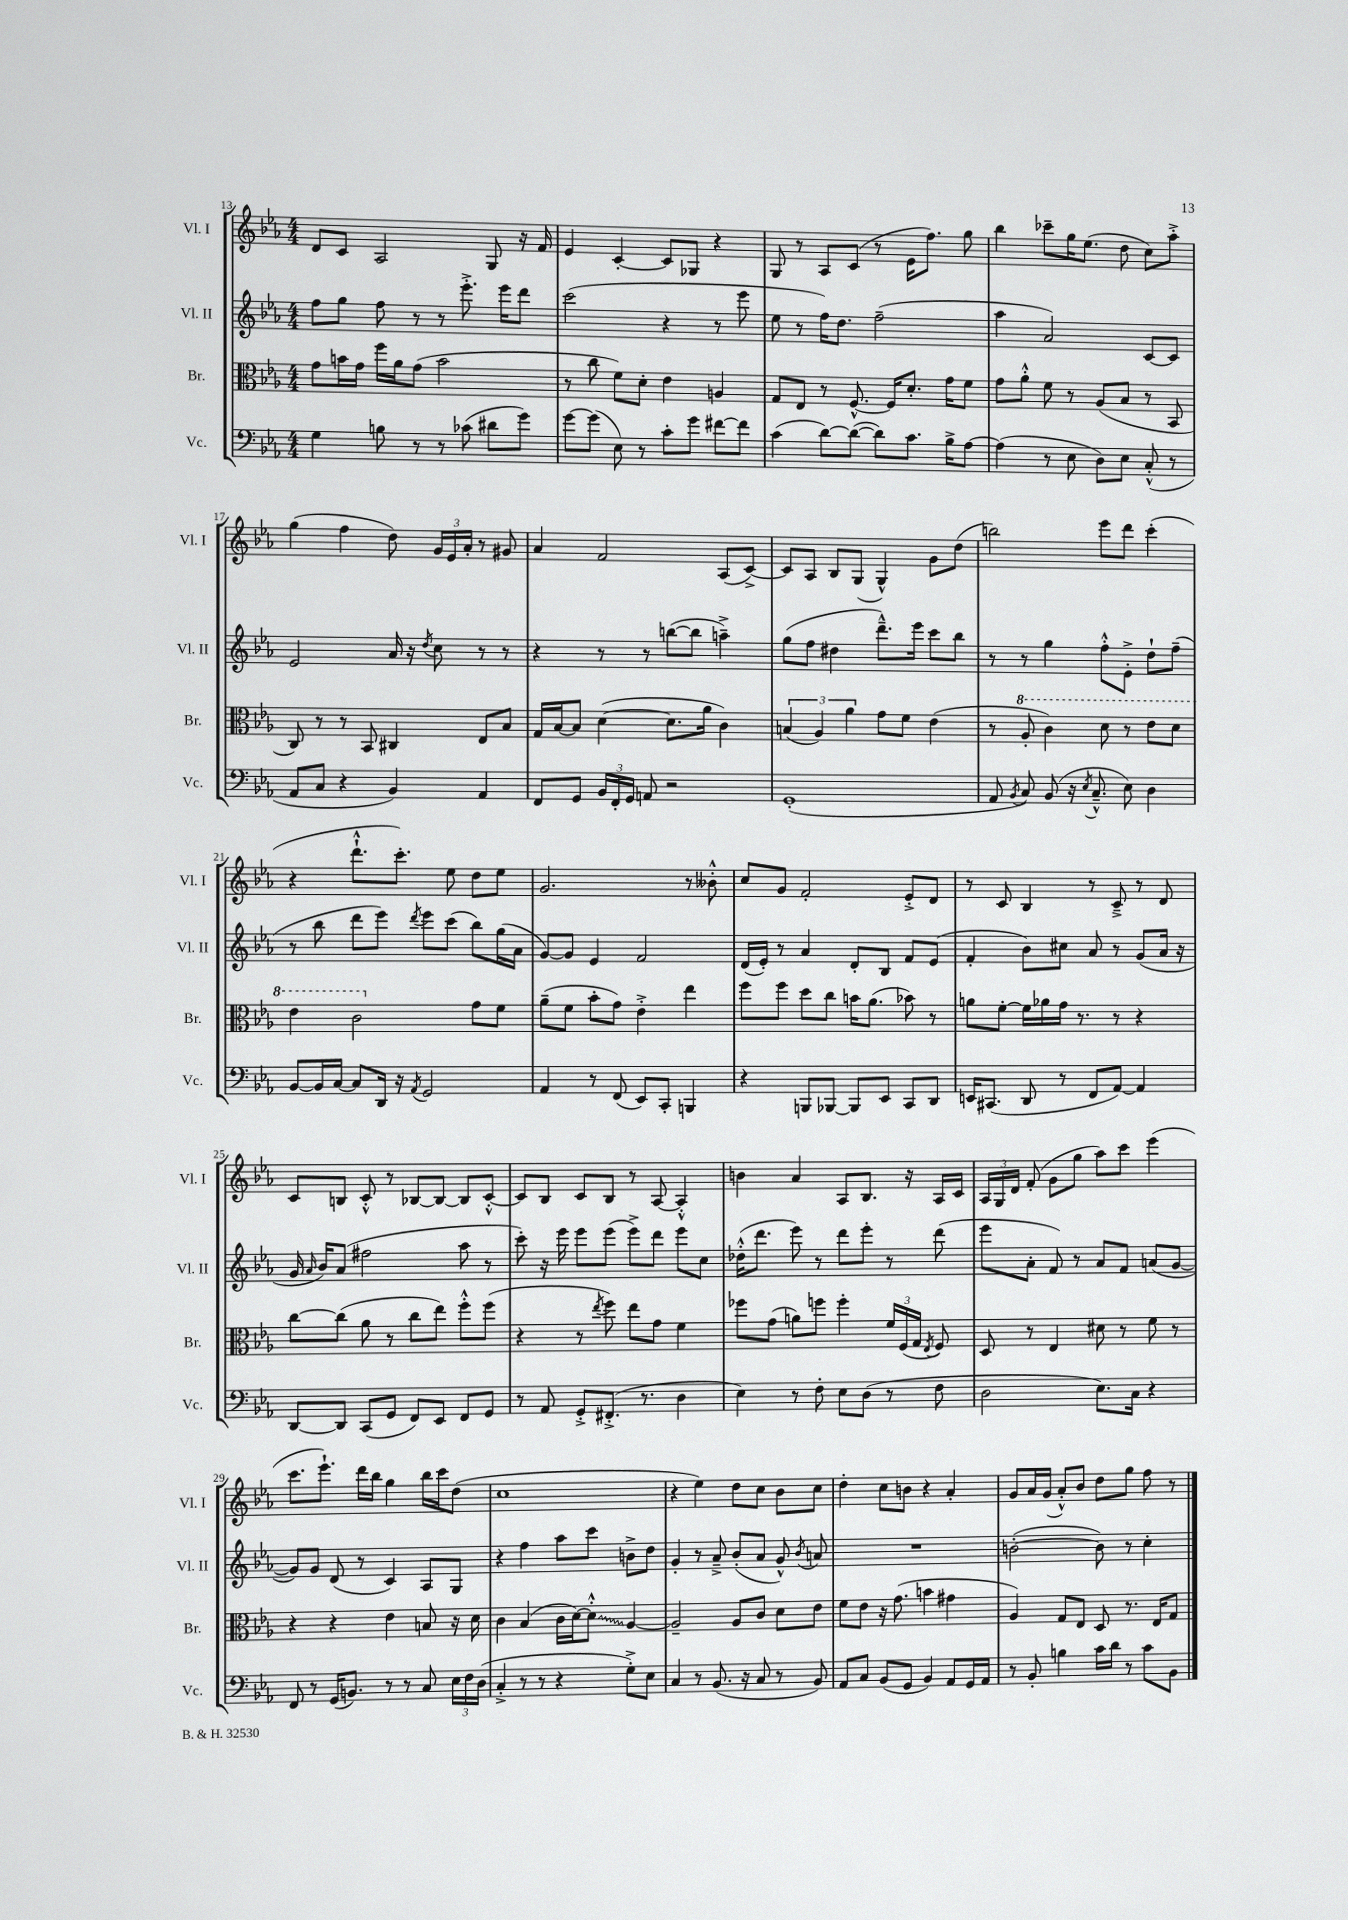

**kern	**kern	**kern	**kern
*staff4	*staff3	*staff2	*staff1
*clefF4	*clefC3	*clefG2	*clefG2
*k[b-e-a-]	*k[b-e-a-]	*k[b-e-a-]	*k[b-e-a-]
*M4/4	*M4/4	*M4/4	*M4/4
4G	8g	8ff	8d
.	16b	8gg	8c
.	16g	.	.
8B	16ff	8ff	2A-
.	16a-	.	.
8r	(8g	8r	.
8r	2b	8r	.
(8c-	.	8.eee-'^	.
8d#	.	.	8G
.	.	16eee-	.
8g)	.	8ddd	16r
.	.	.	16f
=	=	=	=
[8g	8r	(2ccc	4e-
(8g]	8cc	.	.
8E-)	8f)	.	[4c'
8r	8d'	.	.
8c'	4e-	4r	8c]
8g	.	.	8G-
[8f#	4A	8r	4r
8f#]	.	8eee-	.
=	=	=	=
(4c	8G	8ee-	8G
.	8E-	8r	8r
[8d)	8r	16ff)	8A-
.	.	8.dd	.
(8d_	[8.F^^	.	(8c
8d])	.	(2ff~	8r
.	16F]	.	.
8.c	8.d'	.	16e-
.	.	.	8.ff)
16B-^	16g	.	.
[8A-	8f	.	8gg
=	=	=	=
(4A-]	8g	4aa-	4bb-
.	8a-'^^	.	.
8r	8f	2a-)	8ccc-~
8E-	8r	.	16gg
.	.	.	(8.ee-
8D)	(8A-	.	.
8E-	8B-	.	8dd
(8C'^^	8r	[8c	8cc)
8r	8BB-	8c]	8aa-'^
=	=	=	=
8AA-	8C)	2e-	(4gg
8C	8r	.	.
4r	8r	.	4ff
.	8BB-	.	.
4BB-)	4C#	16a-	8dd)
.	.	16r	.
.	.	8qdd	.
.	.	8cc	24g
.	.	.	24e-
.	.	.	24a-'
4AA-	8E-	8r	8r
.	8B-	8r	8g#
=	=	=	=
8FF	16G	4r	4a-
.	[16B-	.	.
8GG	8B-]	.	.
24BB-	([4d	8r	2f
24FF'	.	.	.
24GG	.	.	.
8AA	.	8r	.
2r	8.d]	([8bb	.
.	.	8bb]	.
.	16a-	.	.
.	4c)	4aa~^)	(8A-
.	.	.	[8c^)
=	=	=	=
(1GG'	(6B	(8gg	8c]
.	.	8ff	8A-
.	6A-)	.	.
.	.	4dd#	8B-
.	6a-	.	.
.	.	.	(8G
.	8g	8.ddd~^^)	4G^^)
.	8f	.	.
.	.	16eee-	.
.	(4e-	8ccc	8g
.	.	8bb-	(8dd
=	=	=	=
8AA-	8r	8r	2bb)
8qBB-	.	.	.
8C)	8a-'	8r	.
(8BB-	4cc)	4gg	.
16r	.	.	.
8qE-	.	.	.
8.C~^^	.	.	.
.	8dd	8ff'^^	8eee-
8E-)	8r	8e-'^	8ddd
4D	8ee-	8dd`	(4ccc'
.	8dd	(8ff~	.
=	=	=	=
[8BB-	4ee-	8r	4r
16BB-]	.	8bb-	.
[16C	.	.	.
8C]	2cc	8ddd	8.ddd`^^
16DD	.	8eee-)	.
16r	.	.	8.ccc')
8qAA-	.	8qddd	.
2GG	.	8eee-	.
.	.	(8ccc	8ee-
.	8g	8bb-)	8dd
.	8f	(16gg	8ee-
.	.	16a-	.
=	=	=	=
4AA-	(8a-~	[8g)	2.g
.	8f	8g]	.
8r	8b-'	4e-	.
(8FF	8g)	.	.
8EE-)	4e-'^	2f	.
8CC'	.	.	.
4BBB	4ee-	.	8r
.	.	.	8b--'^^
=	=	=	=
4r	8ff	(16d	8cc
.	.	16e-')	.
.	8ff	8r	8g
8BBB	8dd	4a-	2f'
[8BBB-	8cc	.	.
8BBB-]	16b	8d'	.
.	(8.a-	.	.
8EE-	.	8B-	.
8CC	8b-)	8f	8e-'^
8DD	8r	(8e-	8d
=	=	=	=
16EE	8a	4f'	8r
(8.CC#	.	.	.
.	[8f'	.	8c
8DD	16f]	8b-)	4B-
.	16a-	.	.
8r	16g	8cc#	.
.	8.r	.	.
8FF	.	8a-	8r
[8AA-)	8r	8r	8c~^
4AA-]	4r	(8g	8r
.	.	16a-	8d
.	.	16r	.
=	=	=	=
[8DD	[8cc	16g	8c
.	.	16qqa-	.
.	.	16b-)	.
8DD]	(8cc]	(8a-	8B
(8CC	8a-	2ff#	8c'^^
8GG	8r	.	8r
8FF)	8cc	.	[8B-
8EE-	8ee-)	.	8B-_
8FF	8ff'^^	8aa-	8B-]
8GG	(8ff	8r	[8c'^^
=	=	=	=
8r	4r	8ccc')	8c]
8AA-	.	16r	8B-
.	.	16eee-	.
8GG'^	8r	8eee-	8c
.	8qee-	.	.
(8.FF#'^	8ff)	(8eee-	8B-
.	8ee-	8eee-^)	8r
8.r	.	.	.
.	8g	8ddd	[8A-
4D	4f	8eee-	4A-'^^]
.	.	8cc	.
=	=	=	=
4E-)	8ff-	(16dd-'^^	4b
.	.	8.ddd	.
.	(8g	.	.
8r	8a)	8eee-)	4a-
8F'	8ff	8r	.
8E-	4ff'	8ddd	8A-
(8D	.	8eee-'	8.B-
8r	24f	8r	.
.	(24F	.	.
.	.	.	16r
.	24G	.	.
.	8qE-	.	.
8F	8F)	(8ddd	16A-
.	.	.	16c
=	=	=	=
2D	8D	8eee-	24A-
.	.	.	24G
.	.	.	24d
.	8r	8a-'	(8f'
.	4E-	8f)	8g
.	.	8r	8gg
8.E-)	8d#	8a-	8aa-)
.	8r	8f	8ccc
16C	.	.	.
4r	8f	(8a	(4eee-
.	8r	[8g	.
=	=	=	=
8FF	4r	8g])	8.ccc
8r	.	8g	.
.	.	.	8.eee-`)
(16GG	4r	(8d	.
8.BB)	.	.	.
.	.	8r	16ddd
.	.	.	16bb-
8r	4e-	4c)	4gg
8r	.	.	.
8C	8B	8A-	16bb-
.	.	.	16ccc
24E-	16r	8G	(8dd
24F	.	.	.
.	16d	.	.
(24D	.	.	.
=	=	=	=
4C'^	4c	4r	1cc
8r	(4B-	4ff	.
8r	.	.	.
4r	16c	8aa-	.
.	[16d)	.	.
.	8d'^^]	8ccc	.
8G'^)	[4A-	8b^	.
8E-	.	8dd	.
=	=	=	=
4C	2A-~]	4g'	4r
8r	.	8r	4ee-)
(8.BB-	.	8a-~^	.
.	8A-	(8b-'	8dd
16r	.	.	.
8C	8c	8a-	8cc
8r	8d	8g^^)	8b-
.	.	8qb-	.
8BB-)	8e-	8a	8cc
=	=	=	=
8AA-	8f	1r	4dd'
8C	8e-	.	.
(8BB-	16r	.	8cc
.	(8.g	.	.
8GG	.	.	8b
4BB-)	4b	.	4r
8AA-	4g#	.	4a-'
16GG	.	.	.
16AA-	.	.	.
=	=	=	=
8r	4A-)	([2b'	8g
8BB-'	.	.	16a-
.	.	.	(16g
4B	8G	.	8a-'^^)
.	8E-	.	8b-
16c	8D	8b])	8dd
16d	.	.	.
8r	8.r	8r	8gg
8c	.	4cc'	8ff
.	16E-	.	.
8BB-	8G	.	8r
==	==	==	==
*-	*-	*-	*-
